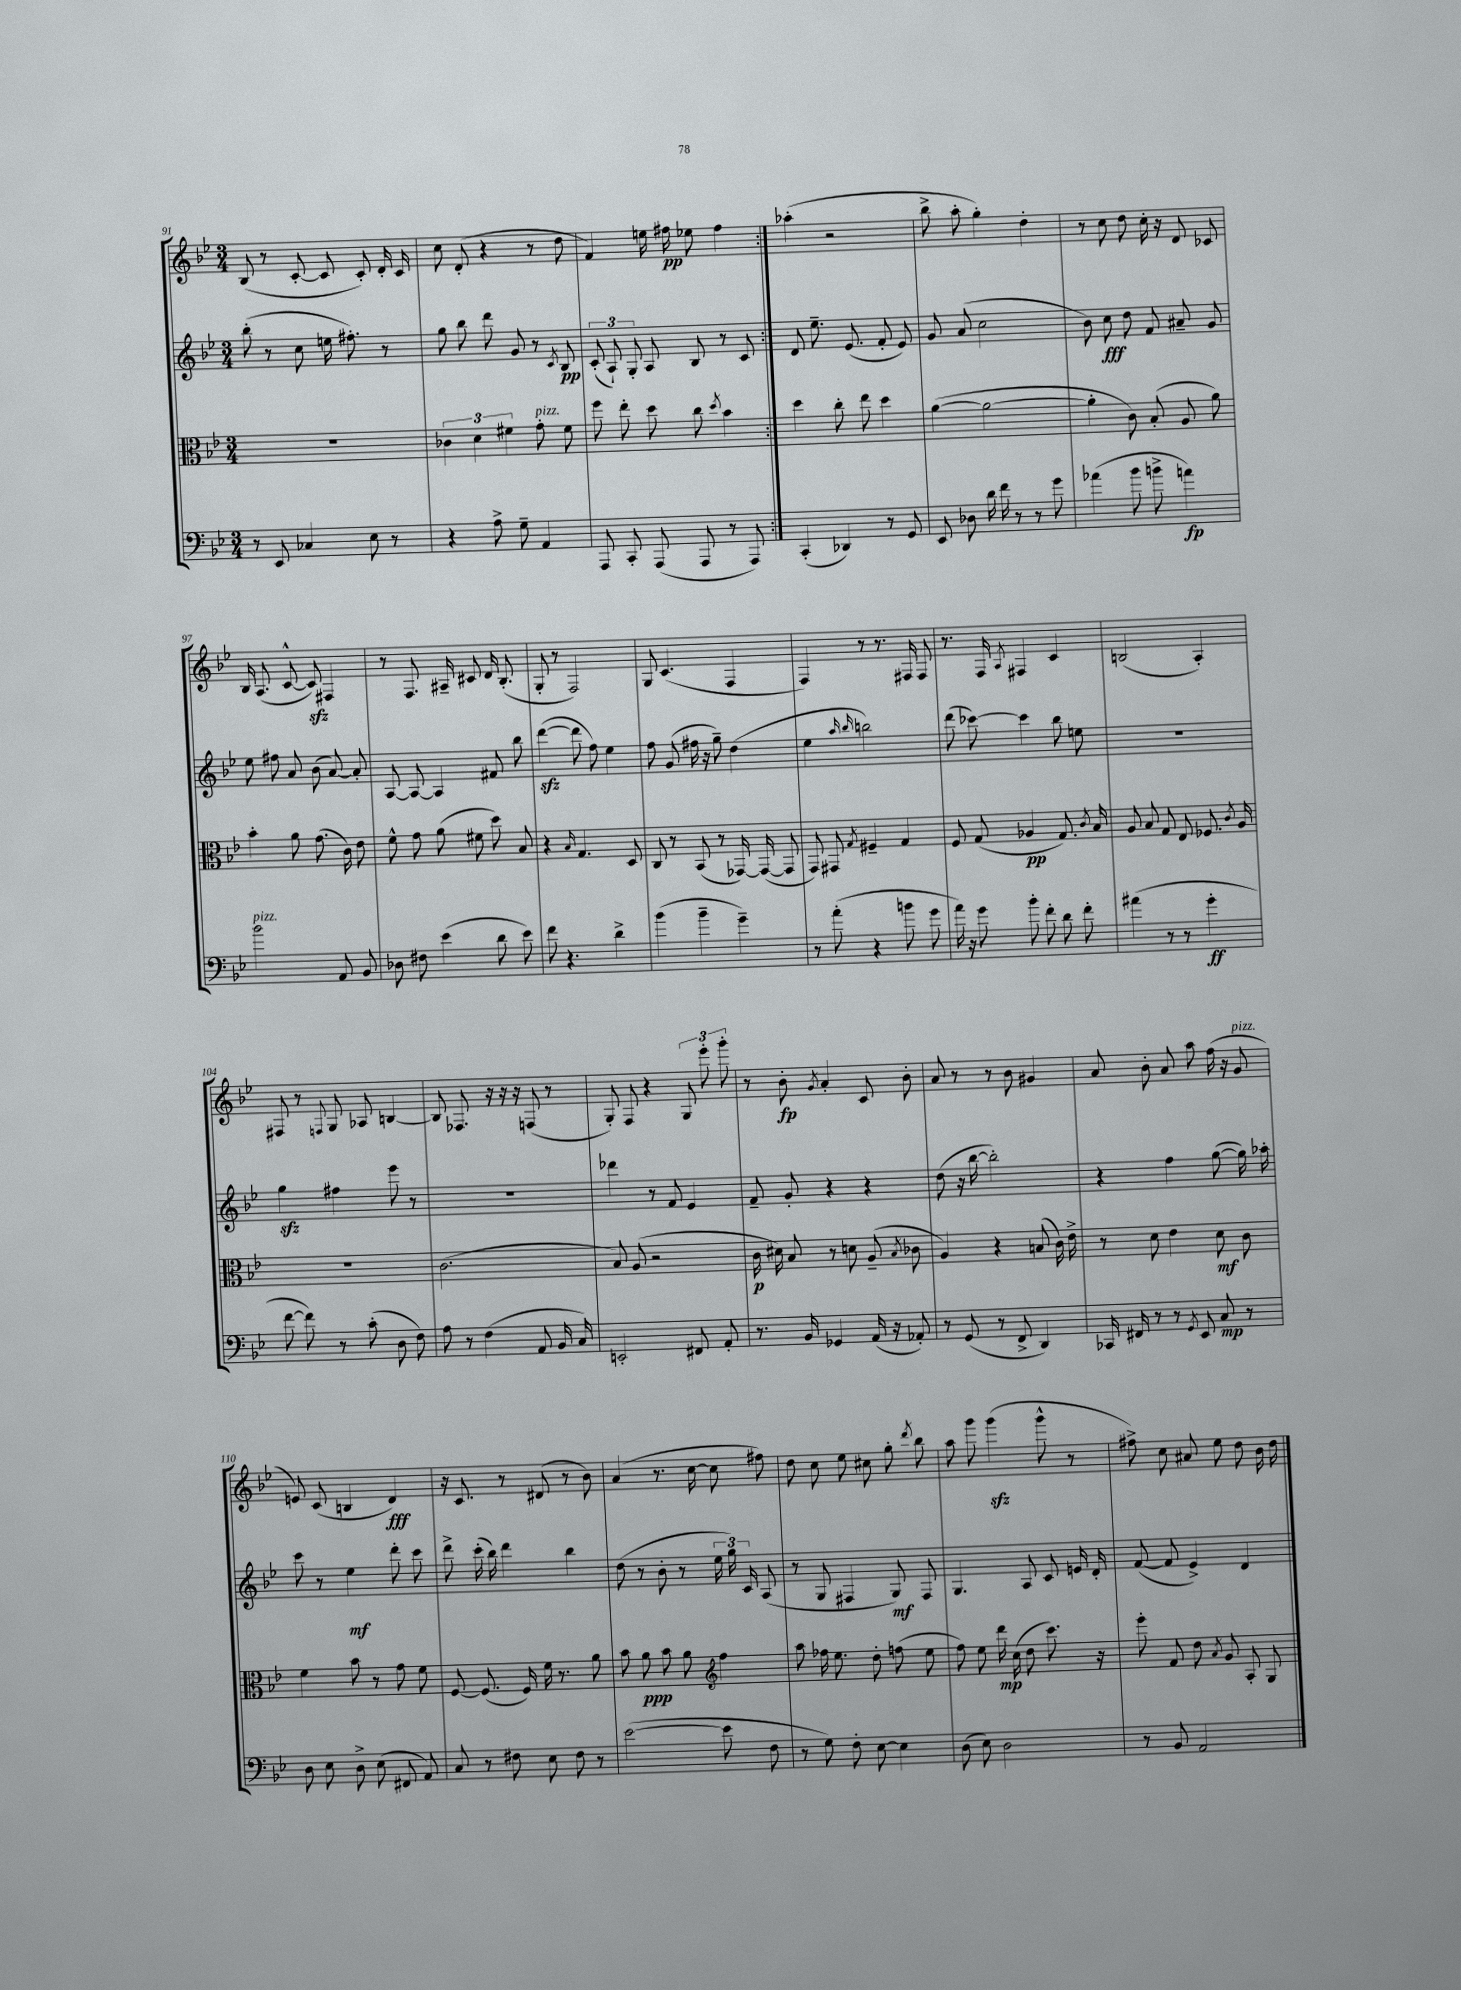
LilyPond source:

<<
\new StaffGroup <<
\new Staff = "s0" {
    \clef treble \key bes \major \numericTimeSignature \time 3/4
    \autoBeamOff \repeat volta 2 { bes8( r8 c'8~-. c'8 c'8-.) d'16-. c'16 |
    c''8 d'8-.( r4 r8 d''8 |
    f'4) e''16 fis''16\pp ees''8 fis''4 | }
    aes''4-.( r2 |
    bes''8-> a''8-. g''4-.) d''4-. |
    r8 c''8 d''8 c''16-. r16 d'8 ces'8 |
    bes16 a8.( c'8~-^ c'8\sfz) fis4 |
    r8 f8. ais16-- cis'8 d'16 bes8.-.( |
    g8-. r8 f2) |
    g8 c'4.( f4 |
    f4) r8 r8. fis16 fis8 |
    r8. f16 \acciaccatura { a8 } fis4 c'4 |
    b2( a4-.) |
    fis8 r8 \appoggiatura { f8 } g8 aes8 b4~ |
    b8 fes8. r16 r16 r16 f8( r8 |
    g8-.) f8 r4 \tuplet 3/2 { g8 ees'''8-. g'''8-. } |
    r8 bes'8-.\fp \acciaccatura { g'8 } a'4-. c'8 bes'8-. |
    a'8 r8 r8 bes'8 gis'4 |
    a'8 bes'8-. a'8 a''8 f''16( r16 g'8^\markup { \italic "pizz." } |
    e'8) c'8( b4 d'4\fff) |
    r16 c'8. r8 dis'8( r8 bes'8) |
    a'4( r8. c''16~ c''8 fis''8) |
    d''8 c''8 ees''8 cis''8 g''8-. \acciaccatura { d'''8 } bes''8 |
    a''8 g'''8 g'''4\sfz( g'''8-^ r8 |
    fis''8->) c''8 ais'8 ees''8 d''8 bes'16 d''16 \bar "|." |
}
\new Staff = "s1" {
    \clef treble \key bes \major \numericTimeSignature \time 3/4
    \autoBeamOff \repeat volta 2 { bes''8-.( r8 c''8 e''16 fis''8.-.) r8 |
    g''8 bes''8 d'''8 g'8 r8 \acciaccatura { c'8 } bes8\pp |
    \tuplet 3/2 { c'8-.( a8-!) g8-. } a8 bes8 r8 c'8 | }
    d'8 ees''8.-- ees'8.( f'8-. ees'8) |
    g'8 a'8( c''2 |
    bes'8) c''8\fff d''8 f'8 ais'8-- g'8 |
    ees''8 fis''8 a'8 bes'8( a'8~) a'8-. |
    a8~ a8~ a4 fis'8 bes''8 |
    d'''4~\sfz( d'''8 f''8) ees''4 |
    f''8 g'8( fis''16 r16 g''8--) d''4( |
    ees''4 \grace { a''16 bes''16 } b''2) |
    d'''8( ces'''8~) ces'''4 bes''8 e''8 |
    R2. |
    g''4\sfz fis''4 ees'''8 r8 |
    R2. |
    des'''4 r8 f'8 ees'4 |
    f'8-- g'8-. r4 r4 |
    d''8( r16 bes''16~ bes''2-.) |
    r4 f''4 g''8~( g''16) aes''16-. |
    c'''8 r8 ees''4\mf d'''8-. c'''8 |
    d'''8-> c'''16-.( bes''16) d'''4 bes''4 |
    d''8( r8 bes'8-. r8 \tuplet 3/2 { ees''16 g''16) c'16 } a8( |
    r8 g8 fis4 g8\mf) fis8 |
    g4. a8 c'8 e'16 d'16-. |
    f'8~( f'8 ees'4->) d'4 \bar "|." |
}
\new Staff = "s2" {
    \clef alto \key bes \major \numericTimeSignature \time 3/4
    \autoBeamOff \repeat volta 2 { R2. |
    \tuplet 3/2 { ces'4 d'4 fis'4 } g'8-.^\markup { \italic "pizz." } fis'8 |
    f''8 ees''8-. d''8 c''8 \acciaccatura { d''8 } bes'4 | }
    d''4 c''8-. ees''8 d''4 |
    a'4~( a'2~ |
    a'4-. c'8) bes8-.( a8 a'8) |
    bes'4-. a'8 g'8.( c'16) ees'8 |
    f'8-^ g'8 a'8( fis'8 d''8) bes8 |
    r4 \grace { bes16 } g4. d8 |
    c8 r8 bes,8( r8 ges,16~) ges,16~( ges,8 |
    g,8) gis,8 \acciaccatura { g8 } fis4-- g4 |
    f8 g8( aes4\pp g8.) \acciaccatura { c'8 } bes16 |
    a8 bes8 g8 ees8 fes8. \acciaccatura { c'8 } a16 |
    R2. |
    c'2.( |
    bes8) a8( r2 |
    c'16\p dis'16) bes8 r8 d'8 a8--( \acciaccatura { bes8 } ces'8 |
    a4) r4 b8( c'16) ees'16-> |
    r8 d'8 ees'4 d'8\mf c'8 |
    f'4 bes'8 r8 g'8 f'8 |
    f8~ f8.( f16) f'16 r8. a'8 |
    bes'8 a'8\ppp bes'8 a'8 \clef treble f''4 |
    a''8 fes''16 ees''8. d''8-. f''8( ees''8 |
    f''8) ees''8 d'''16\mp c''16( d''8 c'''8.) r16 |
    ees'''8-. f'8 d''8 \acciaccatura { a'8 } g'8 a8-. g8 \bar "|." |
}
\new Staff = "s3" {
    \clef bass \key bes \major \numericTimeSignature \time 3/4
    \autoBeamOff \repeat volta 2 { r8 ees,8 ces4 ees8 r8 |
    r4 a8-> g8-- a,4 |
    a,,8 c,8-. a,,8( a,,8 r8 a,,8) | }
    c,4-.( des,4) r8 g,8 |
    ees,8 des8 d'16 f'16 r8 r8 g'8 |
    aes'4( bes'8 b'8-> a'4\fp) |
    bes'2^\markup { \italic "pizz." } a,8 bes,8 |
    des8 fis8 ees'4( d'8 ees'8) |
    f'8 r4. d'4-> |
    bes'4( bes'4-- g'4--) |
    r8 a'8-.( r4 b'8 g'8 |
    a'16) r16 g'8 bes'8-. f'8-. d'8 f'8-. |
    ais'4( r8 r8 g'4-.\ff |
    f'8~ f'8) r8 c'8-.( d8 f8) |
    a8 r8 f4( a,8 bes,16 c16) |
    e,2-. fis,8 a,8-. |
    r8. bes,16 ges,4 a,16( r16 aes,8-.) |
    r8 g,8( r8 f,8-> d,4) |
    ces,16 fis,16 r8 r8 \acciaccatura { g,8 } ees,8 c8\mp r8 |
    d8 ees8 d8-> ees8( fis,8 a,8) |
    c8 r8 fis8 ees8 fis8 r8 |
    ees'2~( ees'8 f8 |
    r8 g8) f8-. ees8~ ees4 |
    d8( ees8) d2 |
    r8 bes,8 a,2 \bar "|." |
}
>>
>>
\layout { \context { \Score currentBarNumber = #91 } }
